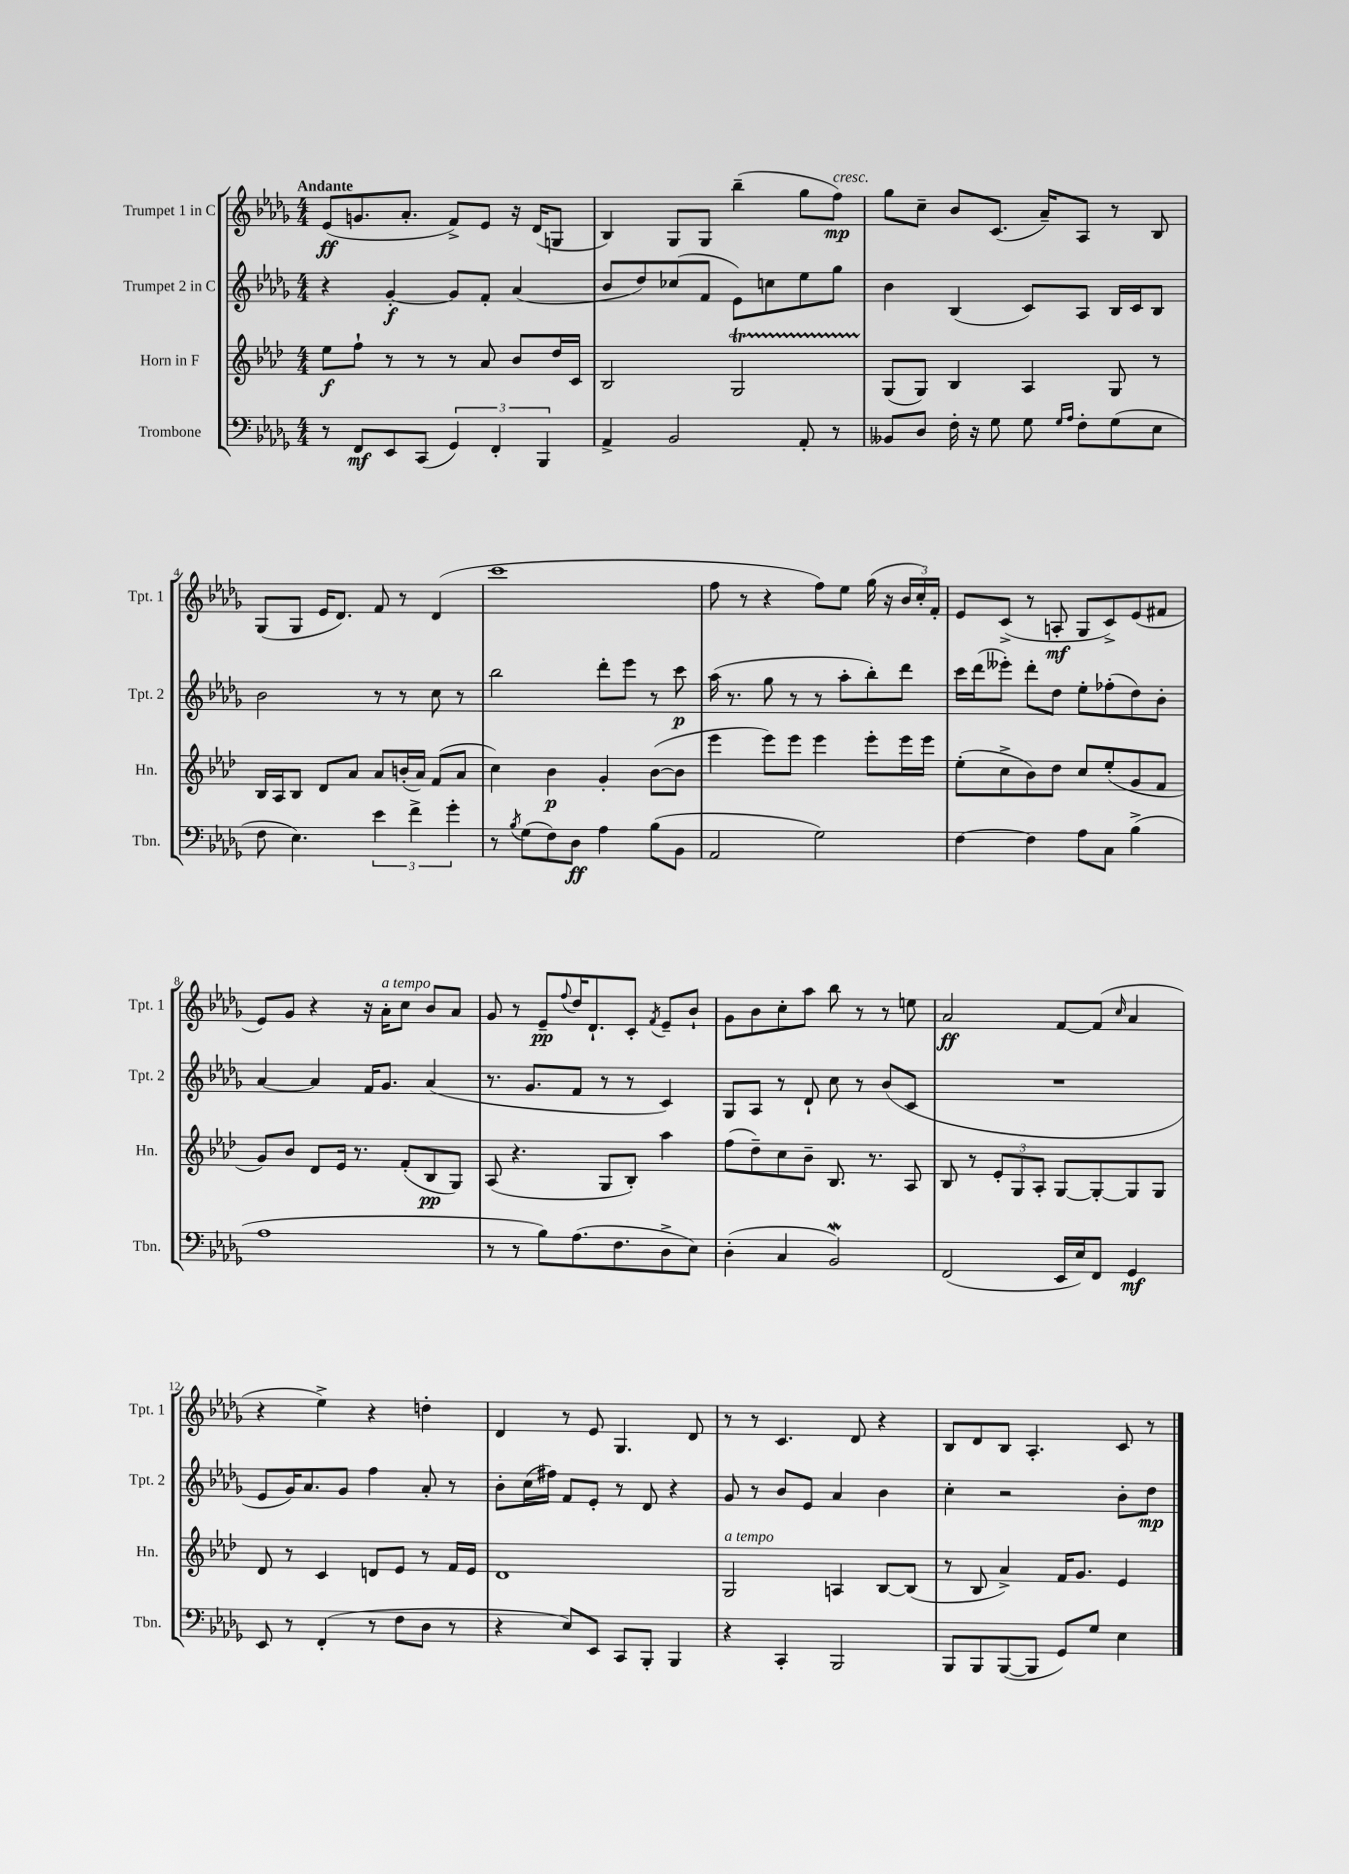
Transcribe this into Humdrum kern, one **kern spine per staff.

**kern	**dynam	**kern	**dynam	**kern	**dynam	**kern	**dynam
*part4	*part4	*part3	*part3	*part2	*part2	*part1	*part1
*staff4	*staff4	*staff3	*staff3	*staff2	*staff2	*staff1	*staff1
*I"Trombone	*	*I"Horn in F	*	*I"Trumpet 2 in C	*	*I"Trumpet 1 in C	*
*I'Tbn.	*	*I'Hn.	*	*I'Tpt. 2	*	*I'Tpt. 1	*
*clefF4	*	*clefG2	*	*clefG2	*	*clefG2	*
*k[b-e-a-d-g-]	*	*k[b-e-a-d-]	*	*k[b-e-a-d-g-]	*	*k[b-e-a-d-g-]	*
*M4/4	*	*M4/4	*	*M4/4	*	*M4/4	*
=1	=1	=1	=1	=1	=1	=1	=1
!	!	!	!	!	!	!LO:TX:a:B:t=Andante	!
8r	.	8ee-\L	f	4r	.	(8e-/L	ff
8FF/L	mf	8ff`\J	.	.	.	8.gn/	.
8EE-/	.	8r	.	[4g-'/	f	.	.
.	.	.	.	.	.	8.a-'/J	.
(8CC/J	.	8r	.	.	.	.	.
6GG-/)	.	8r	.	8g-/L]	.	8f^/L)	.
.	.	8a-/	.	8f'/J	.	8e-/J	.
6FF'/	.	.	.	.	.	.	.
.	.	8b-/L	.	(4a-/	.	16r	.
.	.	.	.	.	.	(16d-/KL	.
6BBB-/	.	.	.	.	.	.	.
.	.	16dd-/L	.	.	.	8Gn/J	.
.	.	16c/JJ	.	.	.	.	.
=2	=2	=2	=2	=2	=2	=2	=2
4AA-^/	.	2B-/	.	8b-/L	.	4B-/)	.
.	.	.	.	8dd-/)	.	.	.
2BB-/	.	.	.	(8cc-X/	.	8G-/L	.
.	.	.	.	8f/J	.	8G-/J	.
.	.	2Gt/	.	8e-\L)	.	(4bb-~\	.
.	.	.	.	8ccn\	.	.	.
8AA-'/	.	.	.	8ee-\	.	8gg-\L	.
!	!	!	!	!	!	!LO:TX:a:i:t=cresc.	!
8r	.	.	.	8gg-\J	.	8ff\J)	mp
=3	=3	=3	=3	=3	=3	=3	=3
8BB--X/L	.	(8G/L	.	4b-\	.	8gg-\L	.
8D-/J	.	8G/J)	.	.	.	8cc~\J	.
16F'\	.	4B-/	.	(4B-/	.	8b-/L	.
16r	.	.	.	.	.	.	.
8G-\	.	.	.	.	.	(8.c/J	.
8G-\	.	4A-/	.	8c/L)	.	.	.
.	.	.	.	.	.	16a-~/KL)	.
16qqG-/LL	.	.	.	.	.	.	.
16qqA-/JJ	.	.	.	.	.	.	.
8F'\L	.	.	.	8A-/J	.	8A-/J	.
(8G-\	.	8G/	.	16B-/LL	.	8r	.
.	.	.	.	16c/J	.	.	.
8E-\J	.	8r	.	8B-/J	.	8B-/	.
!!LO:LB:g=z
=4	=4	=4	=4	=4	=4	=4	=4
8F\	.	16B-/LL	.	2b-\	.	(8G-/L	.
.	.	16A-/J	.	.	.	.	.
4.E-\)	.	8B-/J	.	.	.	8G-/J	.
.	.	8d-/L	.	.	.	16e-/KL	.
.	.	.	.	.	.	8.d-/J)	.
.	.	8a-/J	.	.	.	.	.
6e-\	.	8a-/L	.	8r	.	8f/	.
.	.	(16bn'/L	.	8r	.	8r	.
6f^\	.	.	.	.	.	.	.
.	.	16a-/JJ)	.	.	.	.	.
.	.	(8f/L	.	8cc\	.	(4d-/	.
6g-'\	.	.	.	.	.	.	.
.	.	8a-/J	.	8r	.	.	.
=5	=5	=5	=5	=5	=5	=5	=5
8r	.	4cc\)	.	2bb-\	.	1ccc	.
8qB-/	.	.	.	.	.	.	.
(8G-\L	.	.	.	.	.	.	.
8F\)	.	4b-\	p	.	.	.	.
8D-\J	ff	.	.	.	.	.	.
4A-\	.	4g'/	.	8ddd-'\L	.	.	.
.	.	.	.	8eee-\J	.	.	.
(8B-\L	.	([8b-\L	.	8r	.	.	.
8BB-\J	.	8b-\J]	.	8ccc\	p	.	.
=6	=6	=6	=6	=6	=6	=6	=6
2AA-/	.	4eee-\	.	(16aa-\	.	8ff\	.
.	.	.	.	8.r	.	.	.
.	.	.	.	.	.	8r	.
.	.	8eee-\L)	.	8gg-\	.	4r	.
.	.	8eee-\J	.	8r	.	.	.
2G-\)	.	4eee-\	.	8r	.	8ff\L)	.
.	.	.	.	8aa-'\L	.	8ee-\J	.
.	.	8eee-'\L	.	8bb-'\)	.	(16gg-\	.
.	.	.	.	.	.	16r	.
.	.	16eee-\L	.	8ddd-\J	.	24b-/LL	.
.	.	.	.	.	.	24cc'/)	.
.	.	16eee-\JJ	.	.	.	.	.
.	.	.	.	.	.	24f'/JJ	.
=7	=7	=7	=7	=7	=7	=7	=7
[4F\	.	(8ee-'\L	.	16ccc\LL	.	8e-/L	.
.	.	.	.	(16ddd-\J	.	.	.
.	.	8cc^\	.	8eee--X'\J)	.	(8c^/J	.
4F\]	.	8b-\)	.	8ddd-'\L	.	8r	.
.	.	8dd-\J	.	8dd-\J	.	8An'/	mf
8A-\L	.	8cc/L	.	8ee-'\L	.	8G-/L	.
8C\J	.	(8ee-'/	.	(8ff-X'\	.	8c^/)	.
(4B-^\	.	8g/	.	8dd-\)	.	(8e-/	.
.	.	8f/J	.	8b-'\J	.	8f#X/J	.
!!LO:LB:g=z
=8	=8	=8	=8	=8	=8	=8	=8
1A-	.	8g/L)	.	[4a-/	.	8e-/L)	.
.	.	8b-/J	.	.	.	8g-/J	.
.	.	8d-/L	.	4a-/]	.	4r	.
.	.	16e-/Jk	.	.	.	.	.
.	.	8.r	.	.	.	.	.
.	.	.	.	16f/KL	.	16r	.
!	!	!	!	!	!	!LO:TX:a:i:t=a tempo	!
.	.	.	.	8.g-/J	.	16a-'\KL	.
.	.	(8f'/L	.	.	.	8cc\J	.
.	.	8B-/	pp	(4a-/	.	8b-/L	.
.	.	8G/J)	.	.	.	8a-/J	.
=9	=9	=9	=9	=9	=9	=9	=9
8r	.	(8A-/	.	8.r	.	8g-/	.
8r	.	4.r	.	.	.	8r	.
.	.	.	.	8.g-/L	.	.	.
8B-\L)	.	.	.	.	.	8e-~/L	pp
.	.	.	.	.	.	8qqff/	.
(8.A-\	.	.	.	8f/J	.	16dd-/K	.
.	.	.	.	.	.	8.d-`/	.
.	.	8G/L	.	8r	.	.	.
8.F\	.	.	.	.	.	.	.
.	.	8B-'/J)	.	8r	.	8c'/J	.
.	.	.	.	.	.	8qf/	.
8D-^\	.	4aa-\	.	4c/)	.	8e-~/L	.
8E-\J)	.	.	.	.	.	8b-`/J	.
=10	=10	=10	=10	=10	=10	=10	=10
(4D-'\	.	(8ff\L	.	8G-/L	.	8g-\L	.
.	.	8dd-~\)	.	8A-/J	.	8b-\	.
4C/	.	8cc\	.	8r	.	8cc'\	.
.	.	8b-~\J	.	8d-`/	.	8aa-\J	.
2BB-W/)	.	8.B-/	.	8cc\	.	8bb-\	.
.	.	.	.	8r	.	8r	.
.	.	8.r	.	.	.	.	.
.	.	.	.	(8b-/L	.	8r	.
.	.	8A-/	.	8c/J	.	8een\	.
=11	=11	=11	=11	=11	=11	=11	=11
(2FF/	.	8B-/	.	1r	.	2a-/	ff
.	.	8r	.	.	.	.	.
.	.	12e-'/L	.	.	.	.	.
.	.	12G/	.	.	.	.	.
.	.	12A-'/J	.	.	.	.	.
16EE-/LL	.	[8G/L	.	.	.	[8f/L	.
16E-/J)	.	.	.	.	.	.	.
8FF/J	.	8G'/_	.	.	.	(8f/J]	.
.	.	.	.	.	.	16qqcc/	.
4GG-/	mf	8G/]	.	.	.	4a-/	.
.	.	8G/J	.	.	.	.	.
!!LO:LB:g=z
=12	=12	=12	=12	=12	=12	=12	=12
8EE-/	.	8d-/	.	8e-/L	.	4r	.
8r	.	8r	.	16g-/K)	.	.	.
.	.	.	.	8.a-/	.	.	.
(4FF'/	.	4c/	.	.	.	4ee-^\)	.
.	.	.	.	8g-/J	.	.	.
8r	.	8dn/L	.	4ff\	.	4r	.
8F\L	.	8e-/J	.	.	.	.	.
8D-\J	.	8r	.	8a-'/	.	4ddn'\	.
8r	.	16f/LL	.	8r	.	.	.
.	.	16e-/JJ	.	.	.	.	.
=13	=13	=13	=13	=13	=13	=13	=13
4r	.	1d-	.	8b-'\L	.	4d-/	.
.	.	.	.	(16cc\L	.	.	.
.	.	.	.	16ff#X\JJ)	.	.	.
8E-/L)	.	.	.	8f/L	.	8r	.
8EE-/J	.	.	.	8e-'/J	.	8e-/	.
8CC/L	.	.	.	8r	.	4.G-/	.
8BBB-'/J	.	.	.	8d-/	.	.	.
4BBB-/	.	.	.	4r	.	.	.
.	.	.	.	.	.	8d-/	.
=14	=14	=14	=14	=14	=14	=14	=14
!	!	!LO:TX:a:i:t=a tempo	!	!	!	!	!
4r	.	2G/	.	8g-/	.	8r	.
.	.	.	.	8r	.	8r	.
4CC'/	.	.	.	8b-/L	.	4.c/	.
.	.	.	.	8e-/J	.	.	.
2BBB-/	.	4An/	.	4a-/	.	.	.
.	.	.	.	.	.	8d-/	.
.	.	[8B-/L	.	4b-\	.	4r	.
.	.	(8B-/J]	.	.	.	.	.
=15	=15	=15	=15	=15	=15	=15	=15
8BBB-/L	.	8r	.	4cc'\	.	8B-/L	.
8BBB-/	.	8B-/	.	.	.	8d-/	.
([8BBB-/	.	4a-^/)	.	2r	.	8B-/J	.
8BBB-/J]	.	.	.	.	.	4.A-'/	.
8GG-/L)	.	16f/KL	.	.	.	.	.
.	.	8.g/J	.	.	.	.	.
8G-/J	.	.	.	.	.	.	.
4E-\	.	4e-/	.	8b-'\L	.	8c/	.
.	.	.	.	8dd-\J	mp	8r	.
==	==	==	==	==	==	==	==
*-	*-	*-	*-	*-	*-	*-	*-
